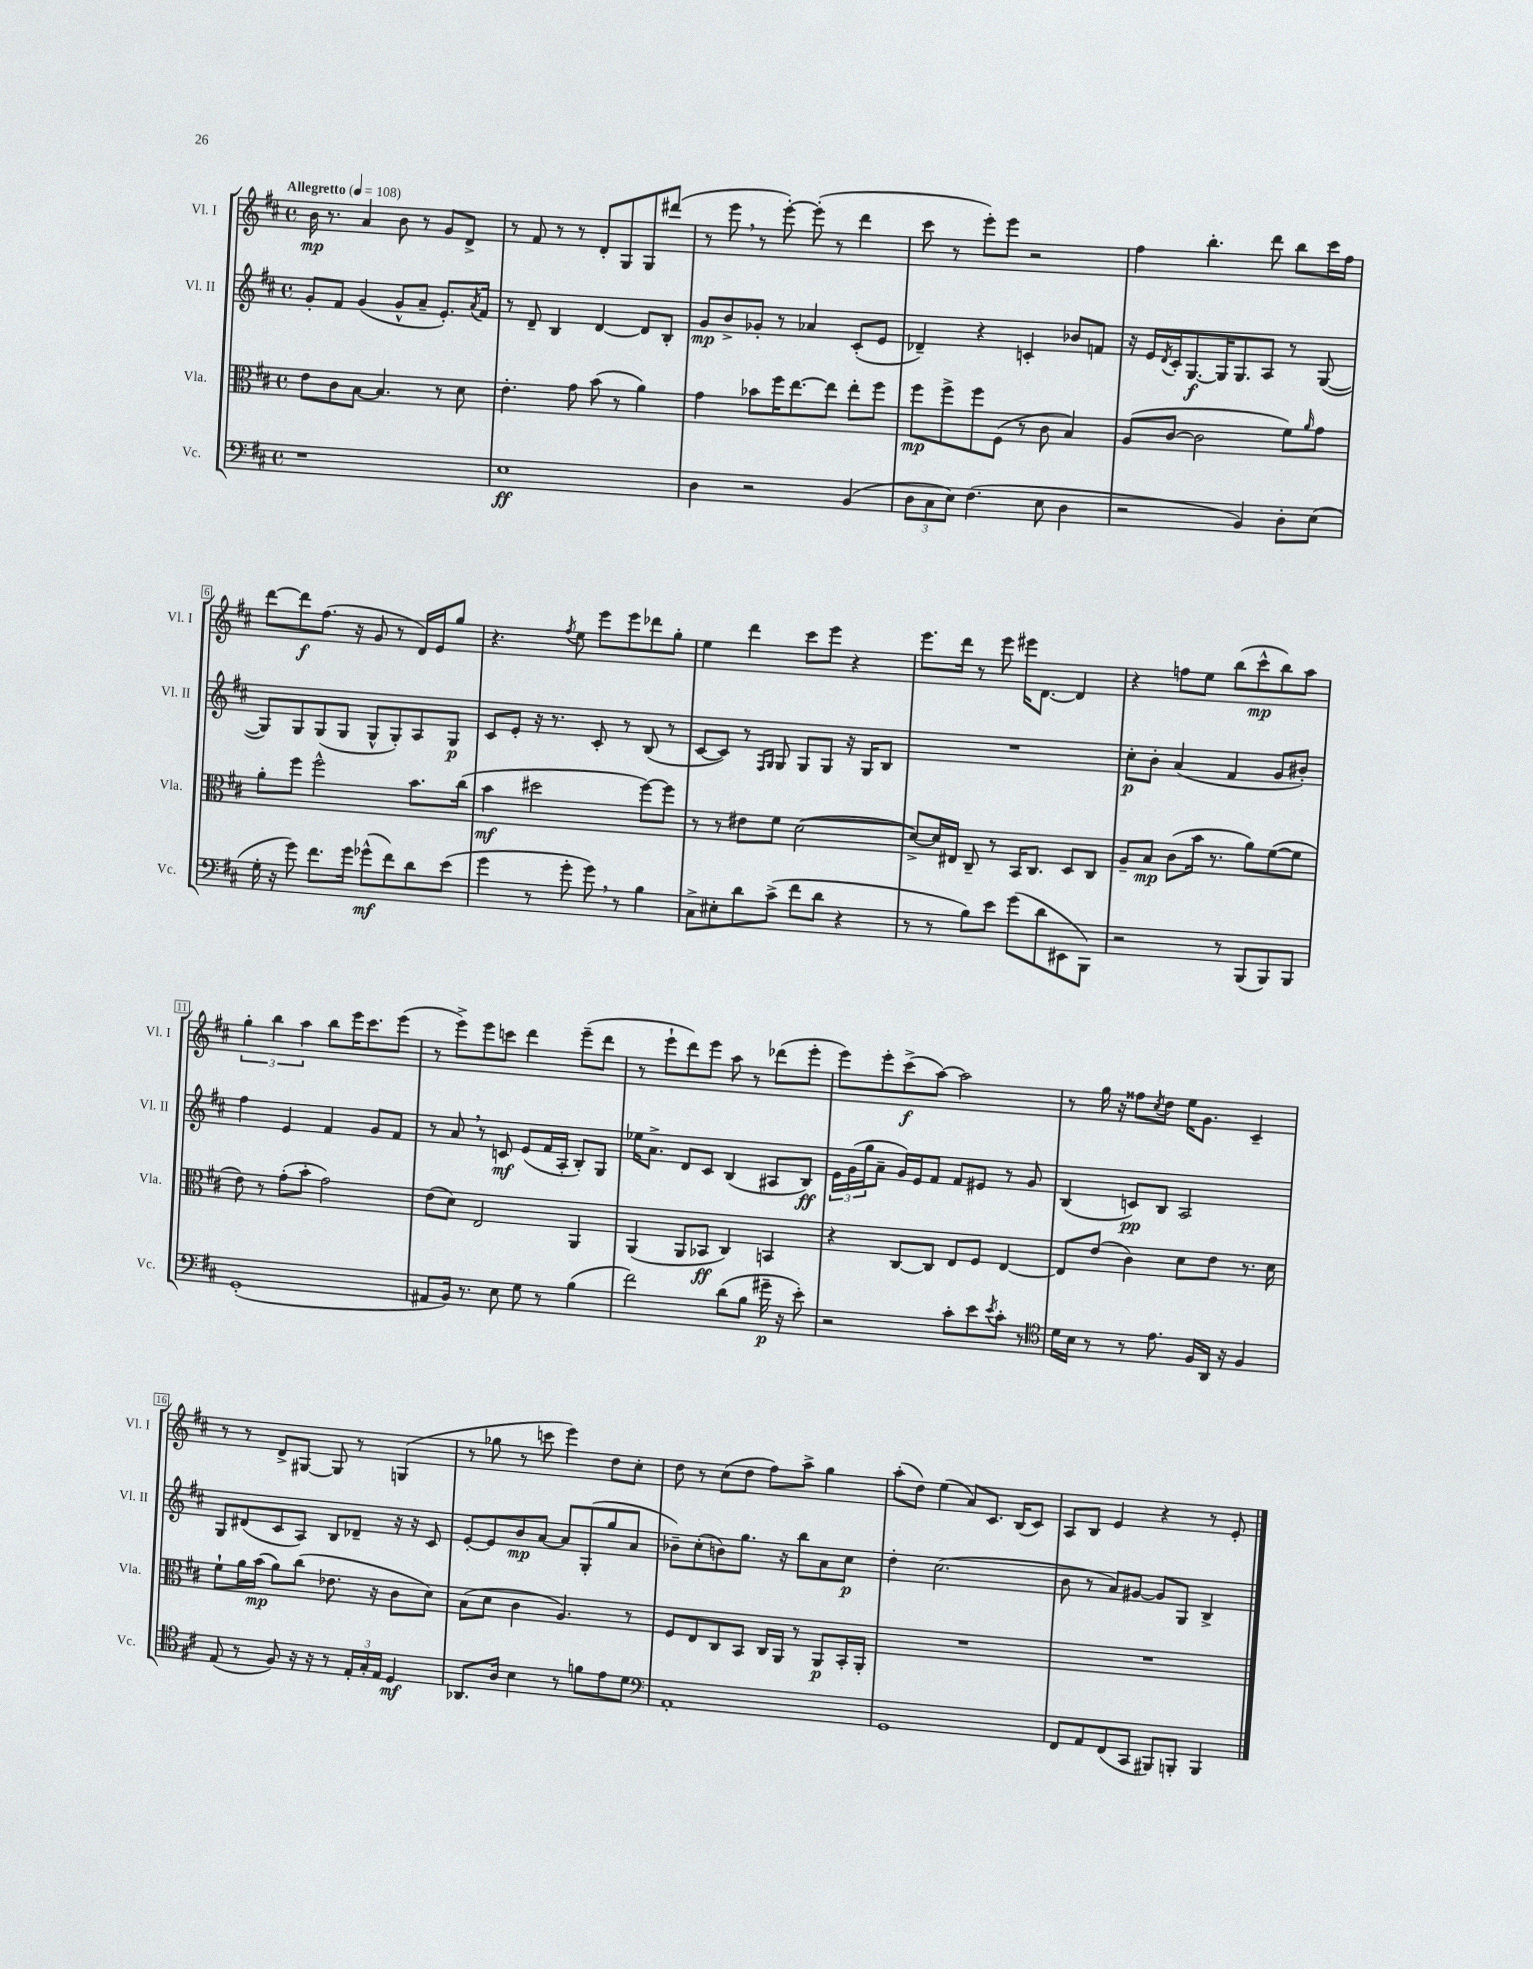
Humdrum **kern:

**kern	**kern	**kern	**kern
*staff4	*staff3	*staff2	*staff1
*clefF4	*clefC3	*clefG2	*clefG2
*k[f#c#]	*k[f#c#]	*k[f#c#]	*k[f#c#]
*M4/4	*M4/4	*M4/4	*M4/4
*met(c)	*met(c)	*met(c)	*met(c)
*MM108	*MM108	*MM108	*MM108
1r	8e	8g'	16b
.	.	.	8.r
.	8c#	8f#	.
.	[8B	(4g	4a
.	4.B]	.	.
.	.	8g^^	8b
.	.	8a~	8r
.	8r	8.e')	8g
.	8d	.	8d^
.	.	8qa	.
.	.	16f#	.
=	=	=	=
1E	4.e'	8r	8r
.	.	8d~	8f#
.	.	4B	8r
.	8g	.	8r
.	(8b	[4d	8d'
.	8r	.	8G
.	4a)	8d]	8G
.	.	8B'	(8ddd#
=	=	=	=
4D	4g	8g	8r
.	.	8b^	8eee
2r	8b-	8g-'	8r
.	16ff#	8r	[8eee')
.	[8.ee	.	.
.	.	4a-	(8eee']
.	8ee]	.	8r
(4BB	8ee'	(8c#'	4ddd
.	8ff#	8e	.
=	=	=	=
12D	8ff#	4d-~)	8ccc#
12C#	.	.	.
.	8ff#^	.	8r
12E)	.	.	.
(4.F#	8ff#	4r	8eee')
.	(8F#	.	8eee
.	8r	4c'	2r
8E	8c#	.	.
4D	4B)	8b-	.
.	.	8f	.
=	=	=	=
2r	(8A	16r	4ff#
.	.	16e	.
.	.	8qd	.
.	[8c#	16c#'	.
.	.	[8.G	.
.	2c#]	.	4.bb'
.	.	16G]	.
.	.	8.G	.
4BB)	.	.	.
.	.	8A	8ddd
8D'	8f#)	8r	8bb
.	16qqa	.	.
(8E	8g	([8G	16ccc#
.	.	.	16ff#
=	=	=	=
16G'	8a'	8G])	[8ddd
16r	.	.	.
8g)	8ff#	8G	8ddd]
8.f#	2ff#^^	(8G	(8.ff#
.	.	8G	.
16g	.	.	16r
(8g-^^	.	8G^^	8g
8f#)	.	8G')	8r
8d	8.b	8A	16d)
.	.	.	16e
(8e	.	8G	8gg
.	(16cc#	.	.
=	=	=	=
4g	4b	8c#	4.r
.	.	8e'	.
8r	2dd#	16r	.
.	.	8.r	.
.	.	.	8qff#
8g'	.	.	8ee
8g)	.	8c#'	8eee
8r	.	8r	8eee
4B	[8ff#)	(8B	8ddd-
.	8ff#]	8r	8gg'
=	=	=	=
8C#^	8r	[8c#	4ee
8E#'	8r	8c#])	.
8d	8e#	8r	4ddd
.	.	16qqF#	.
.	.	16qqG	.
(8c#^	8f#	8G	.
8f#	([2d	8G	8ccc#
8d	.	8G	8eee
4r	.	16r	4r
.	.	16G	.
.	.	8B	.
=	=	=	=
8r	8d^_)	1r	8.eee
8r	16d]	.	.
.	16E#	.	16ddd
8B)	8C#~	.	8r
8e	8r	.	8eee
(8g	16BB	.	16eee#
.	8.C#	.	[8.d
8d	.	.	.
8EE#	8D	.	4d]
8BBB)	8C#	.	.
=	=	=	=
2r	8A~	8cc#'	4r
.	8B	8b'	.
.	(8c#	(4a	8ff
.	16b	.	8ee
.	8.r	.	.
8r	.	4f#	(8bb
(8BBB	8a)	.	8ccc#^^
8BBB)	([8f#	8g	8bb)
8BBB	8f#]	8b#')	8aa
=	=	=	=
(1GG'	8e)	4ff#	6gg'
.	8r	.	.
.	.	.	6bb
.	(8g'	4e	.
.	.	.	6aa
.	8b'	.	.
.	2g)	4f#	8bb
.	.	.	16eee
.	.	.	8.ccc#
.	.	8g	.
.	.	8f#	(8eee
=	=	=	=
8AA#	(8e	8r	8r
16BB)	8d)	8a	8eee^)
8.r	.	.	.
.	2E	8r	8eee
8E	.	8c	8ccc
8G	.	(8e	4ddd
8r	.	16f#	.
.	.	16A'	.
(4B	4AA	8B')	(8eee~
.	.	8G	8ddd
=	=	=	=
2f#)	(4AA	16ee-	8r
.	.	8.a^	.
.	.	.	8eee`
.	8AA	8d	8ddd)
.	8BB-	8c#	8eee
(8d	4C#)	(4B	8aa
8B	.	.	8r
16g#~	4BB	8A#	(8ddd-
16r	.	.	.
8e')	.	8B)	8eee'
=	=	=	=
2r	4r	24e	8eee)
.	.	(24g	.
.	.	24gg	.
.	.	8a~	8eee'
.	[8C#	16g)	(8ccc#^
.	.	16e	.
.	8C#]	8f#	[8aa)
8c#'	8E	8f#	2aa]
8e	8F#	8e#	.
8qe	.	.	.
8c#'	[4E	8r	.
8r	.	8g	.
=	=	=	=
*clefC4	*	*	*
16d	8E]	(4B	8r
16B	.	.	.
8r	(8e	.	16gg
.	.	.	16r
8r	4c#)	8c)	8ff##
.	.	.	8qcc#
8.e	.	8B	8dd
.	8d	2A	16ee
16F#	.	.	8.g
16AA	8e	.	.
16r	.	.	.
4F#	8.r	.	4c#~
.	16d	.	.
=	=	=	=
(8E	8f#`	8G	8r
8r	16a	(8d#	8r
.	(16b	.	.
8F#)	8a)	8c#	8d^
16r	(8cc#	8A)	[8G#
16r	.	.	.
8r	8.e-	8B	8G#]
24E'	.	8d-~	8r
24G'	.	.	.
.	16r	.	.
24E	.	.	.
4D	8c#	16r	(4G
.	.	16r	.
.	8d)	8c#	.
=	=	=	=
8.AA-	(8B	[8e'	8r
.	8d	8e]	8gg-
16A	.	.	.
4B	4c#	8b	8r
.	.	[8a	8ccc
8r	4.A)	8a]	4eee)
8f	.	(8G'	.
8e	.	8gg	8dd
8d	8r	8a	8cc#'
=	=	=	=
*clefF4	*	*	*
1AA'	8F#	8b-~)	8dd
.	8E	(8cc#'	8r
.	8C#	8b)	(8cc#
.	8BB	8.gg	8dd
.	16C#	.	8ff#)
.	16AA	16r	.
.	8r	8bb	8aa^
.	8AA	8a	4gg
.	16BB'	8cc#	.
.	16AA'	.	.
=	=	=	=
1GG	1r	4dd'	(8aa'
.	.	.	8dd)
.	.	(2.cc#	(4ee
.	.	.	8a)
.	.	.	8.c#
.	.	.	(16B
.	.	.	8c#)
=	=	=	=
8FF#	1r	8b	8A
8AA	.	8r	8B
(8FF#	.	8a)	4e
8CC#	.	[8g#	.
8BBB#)	.	8g#]	4r
8BBB'	.	8G	.
4BBB	.	4B^	8r
.	.	.	8e'
==	==	==	==
*-	*-	*-	*-
